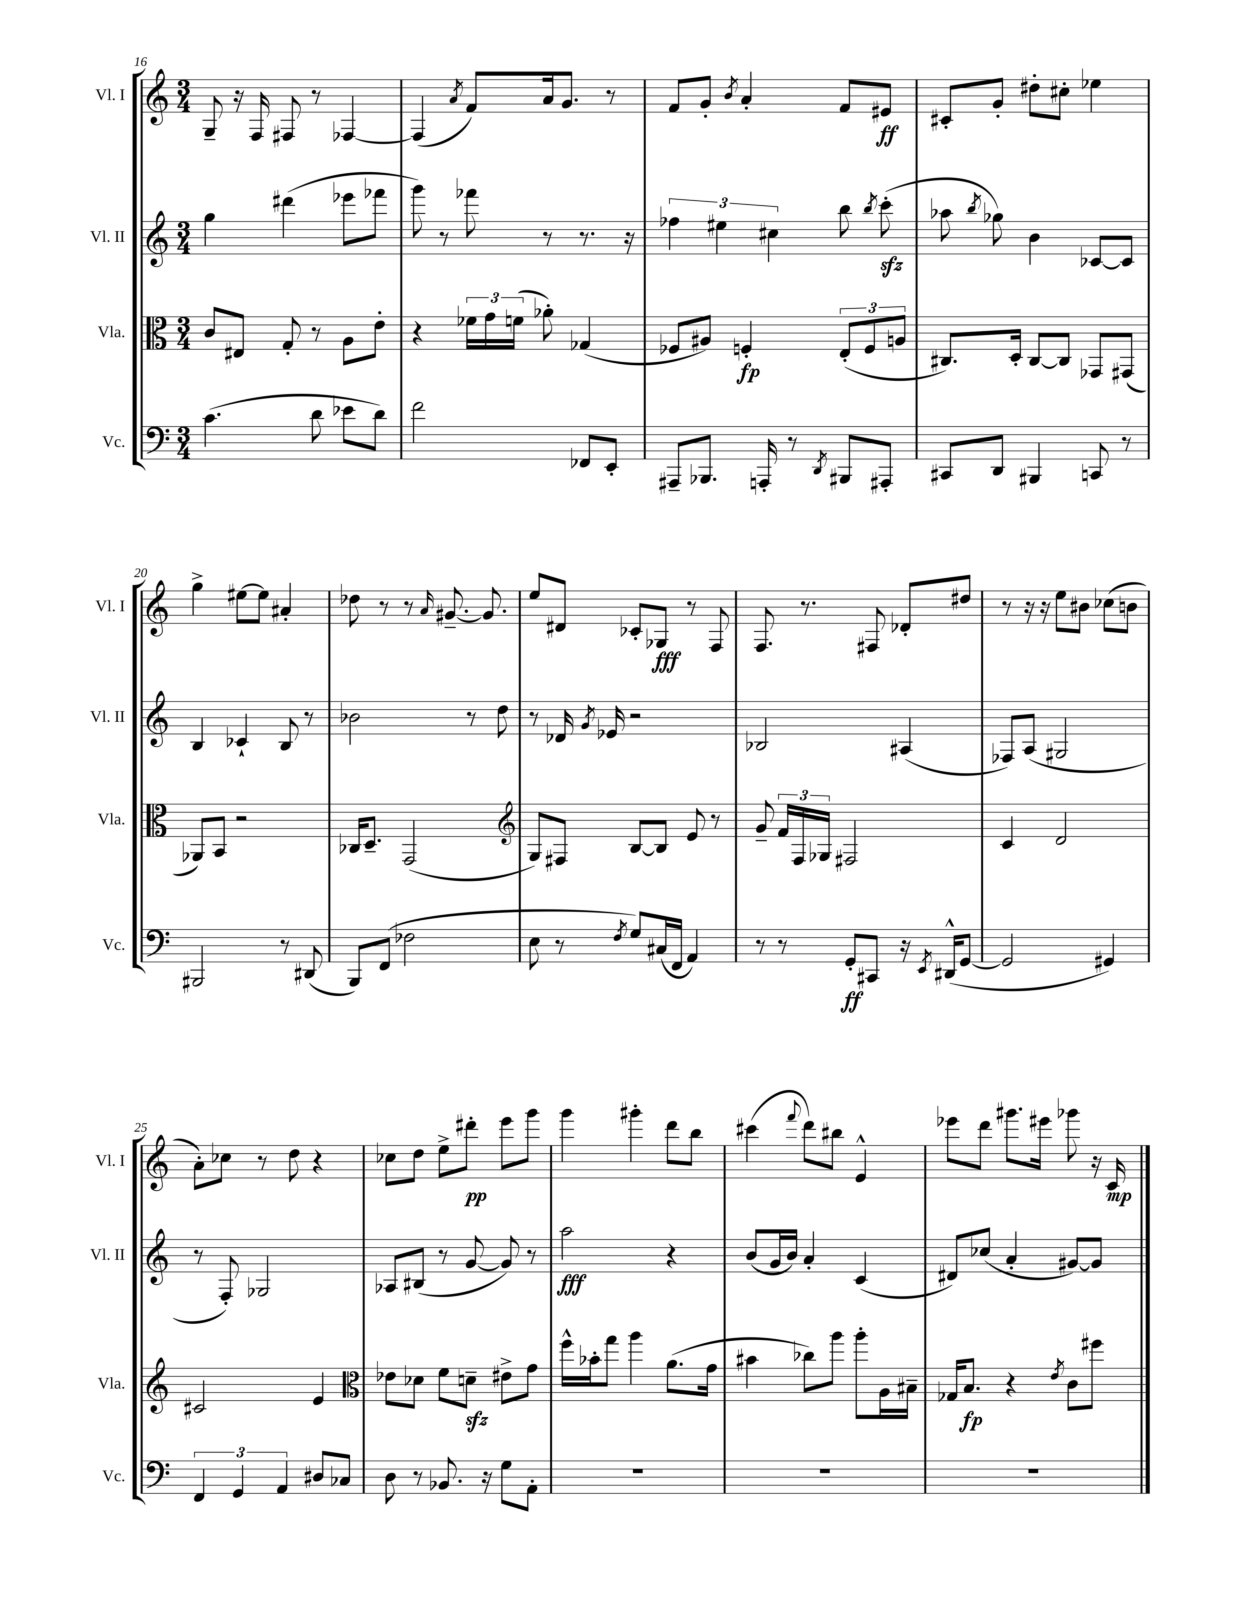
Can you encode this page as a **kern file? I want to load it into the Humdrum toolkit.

**kern	**kern	**kern	**kern
*staff4	*staff3	*staff2	*staff1
*clefF4	*clefC3	*clefG2	*clefG2
*k[]	*k[]	*k[]	*k[]
*M3/4	*M3/4	*M3/4	*M3/4
(4.c	8c	4gg	8G~
.	8E#	.	16r
.	.	.	16F
.	8G'	(4ddd#	8F#
8d	8r	.	8r
8e-	8A	8eee-	[4F-
8d)	8e'	8fff-	.
=	=	=	=
2f	4r	8ggg)	(4F-]
.	.	8r	.
.	.	.	8qa
.	24f-	8fff-	8f)
.	24g	.	.
.	(24f	.	.
.	8a-')	8r	16a
.	.	.	8.g
8FF-	(4G-	8.r	.
8EE'	.	.	8r
.	.	16r	.
=	=	=	=
8AAA#~	8F-	6ff-	8f
8.BBB-	8A#)	.	8g'
.	.	6ee#	.
.	.	.	8qb
.	4F'	.	4a'
16AAA'	.	.	.
.	.	6cc#	.
8r	.	.	.
8qDD	.	.	.
8BBB#	(12E'	8bb	8f
.	12F	.	.
.	.	8qbb	.
8AAA#'	.	(8ccc'	8e#
.	12A	.	.
=	=	=	=
8CC#	8.C#)	8aa-	8c#'
.	.	8qbb	.
8DD	.	8gg-)	8g'
.	16D'	.	.
4BBB#	[8C#	4b	8dd#'
.	8C#]	.	8cc#'
8CC	8GG-	[8c-	4ee-
8r	(8GG#	8c-]	.
=	=	=	=
2BBB#	8AA-)	4B	4gg^
.	8BB	.	.
.	2r	4c-`	[8ee#
.	.	.	8ee#]
8r	.	8B	4a#'
(8DD#	.	8r	.
=	=	=	=
8BBB)	16C-	2b-	8dd-
.	8.D~	.	.
(8FF	.	.	8r
2F-	(2GG	.	8r
.	.	.	16qqa
.	.	.	[8.g#~
.	.	8r	.
.	.	.	8.g#]
.	.	8dd	.
=	=	=	=
*	*clefG2	*	*
8E	8G)	8r	8ee
8r	8F#	16d-	8d#
.	.	8qg	.
.	.	16e-	.
8qF	.	.	.
8G)	[8B	2r	8c-'
(16C#	8B]	.	8G-
16FF	.	.	.
4AA)	8e	.	8r
.	8r	.	8F
=	=	=	=
8r	8g~	2B-	8.F
8r	24f	.	.
.	24F	.	.
.	.	.	8.r
.	24G-	.	.
8GG'	2F#	.	.
8CC#	.	.	8F#
16r	.	(4A#	8d-'
8qEE	.	.	.
(16DD#^^	.	.	.
[8GG	.	.	8dd#
=	=	=	=
2GG]	4c	8F-)	8r
.	.	(8A	16r
.	.	.	16r
.	2d	2G#	8ee
.	.	.	8b#
4GG#)	.	.	(8cc-
.	.	.	8b
=	=	=	=
6FF	2c#	8r	8a')
.	.	8F')	8cc-
6GG	.	.	.
.	.	2G-	8r
6AA	.	.	.
.	.	.	8dd
8D#	4e	.	4r
8C-	.	.	.
=	=	=	=
*	*clefC3	*	*
8D	8e-	8A-	8cc-
8r	8d-	(8B#	8dd
8.BB-	8f	8r	8ee^
.	8d~	[8g	8ddd#'
16r	.	.	.
8G	8e#^	8g])	8eee
8AA'	8g	8r	8ggg
=	=	=	=
2.r	16ff^^	2aa	4ggg
.	16b-'	.	.
.	8gg	.	.
.	4aa	.	4ggg#'
.	(8.a	4r	8ddd
.	.	.	8bb
.	16g	.	.
=	=	=	=
2.r	4b#	(8b	(4ccc#
.	.	16g	.
.	.	16b)	.
.	.	.	8qqfff
.	8cc-)	4a'	8ddd)
.	8aa	.	8bb#
.	8aa'	(4c	4e^^
.	16A	.	.
.	16B#~	.	.
=	=	=	=
2.r	16G-	8d#)	8eee-
.	8.B	.	.
.	.	(8cc-	8ddd
.	4r	4a'	8.ggg#
.	.	.	16eee#
.	8qe	.	.
.	8c	[8g#)	8ggg-
.	8ff#	8g#]	16r
.	.	.	16c
==	==	==	==
*-	*-	*-	*-
